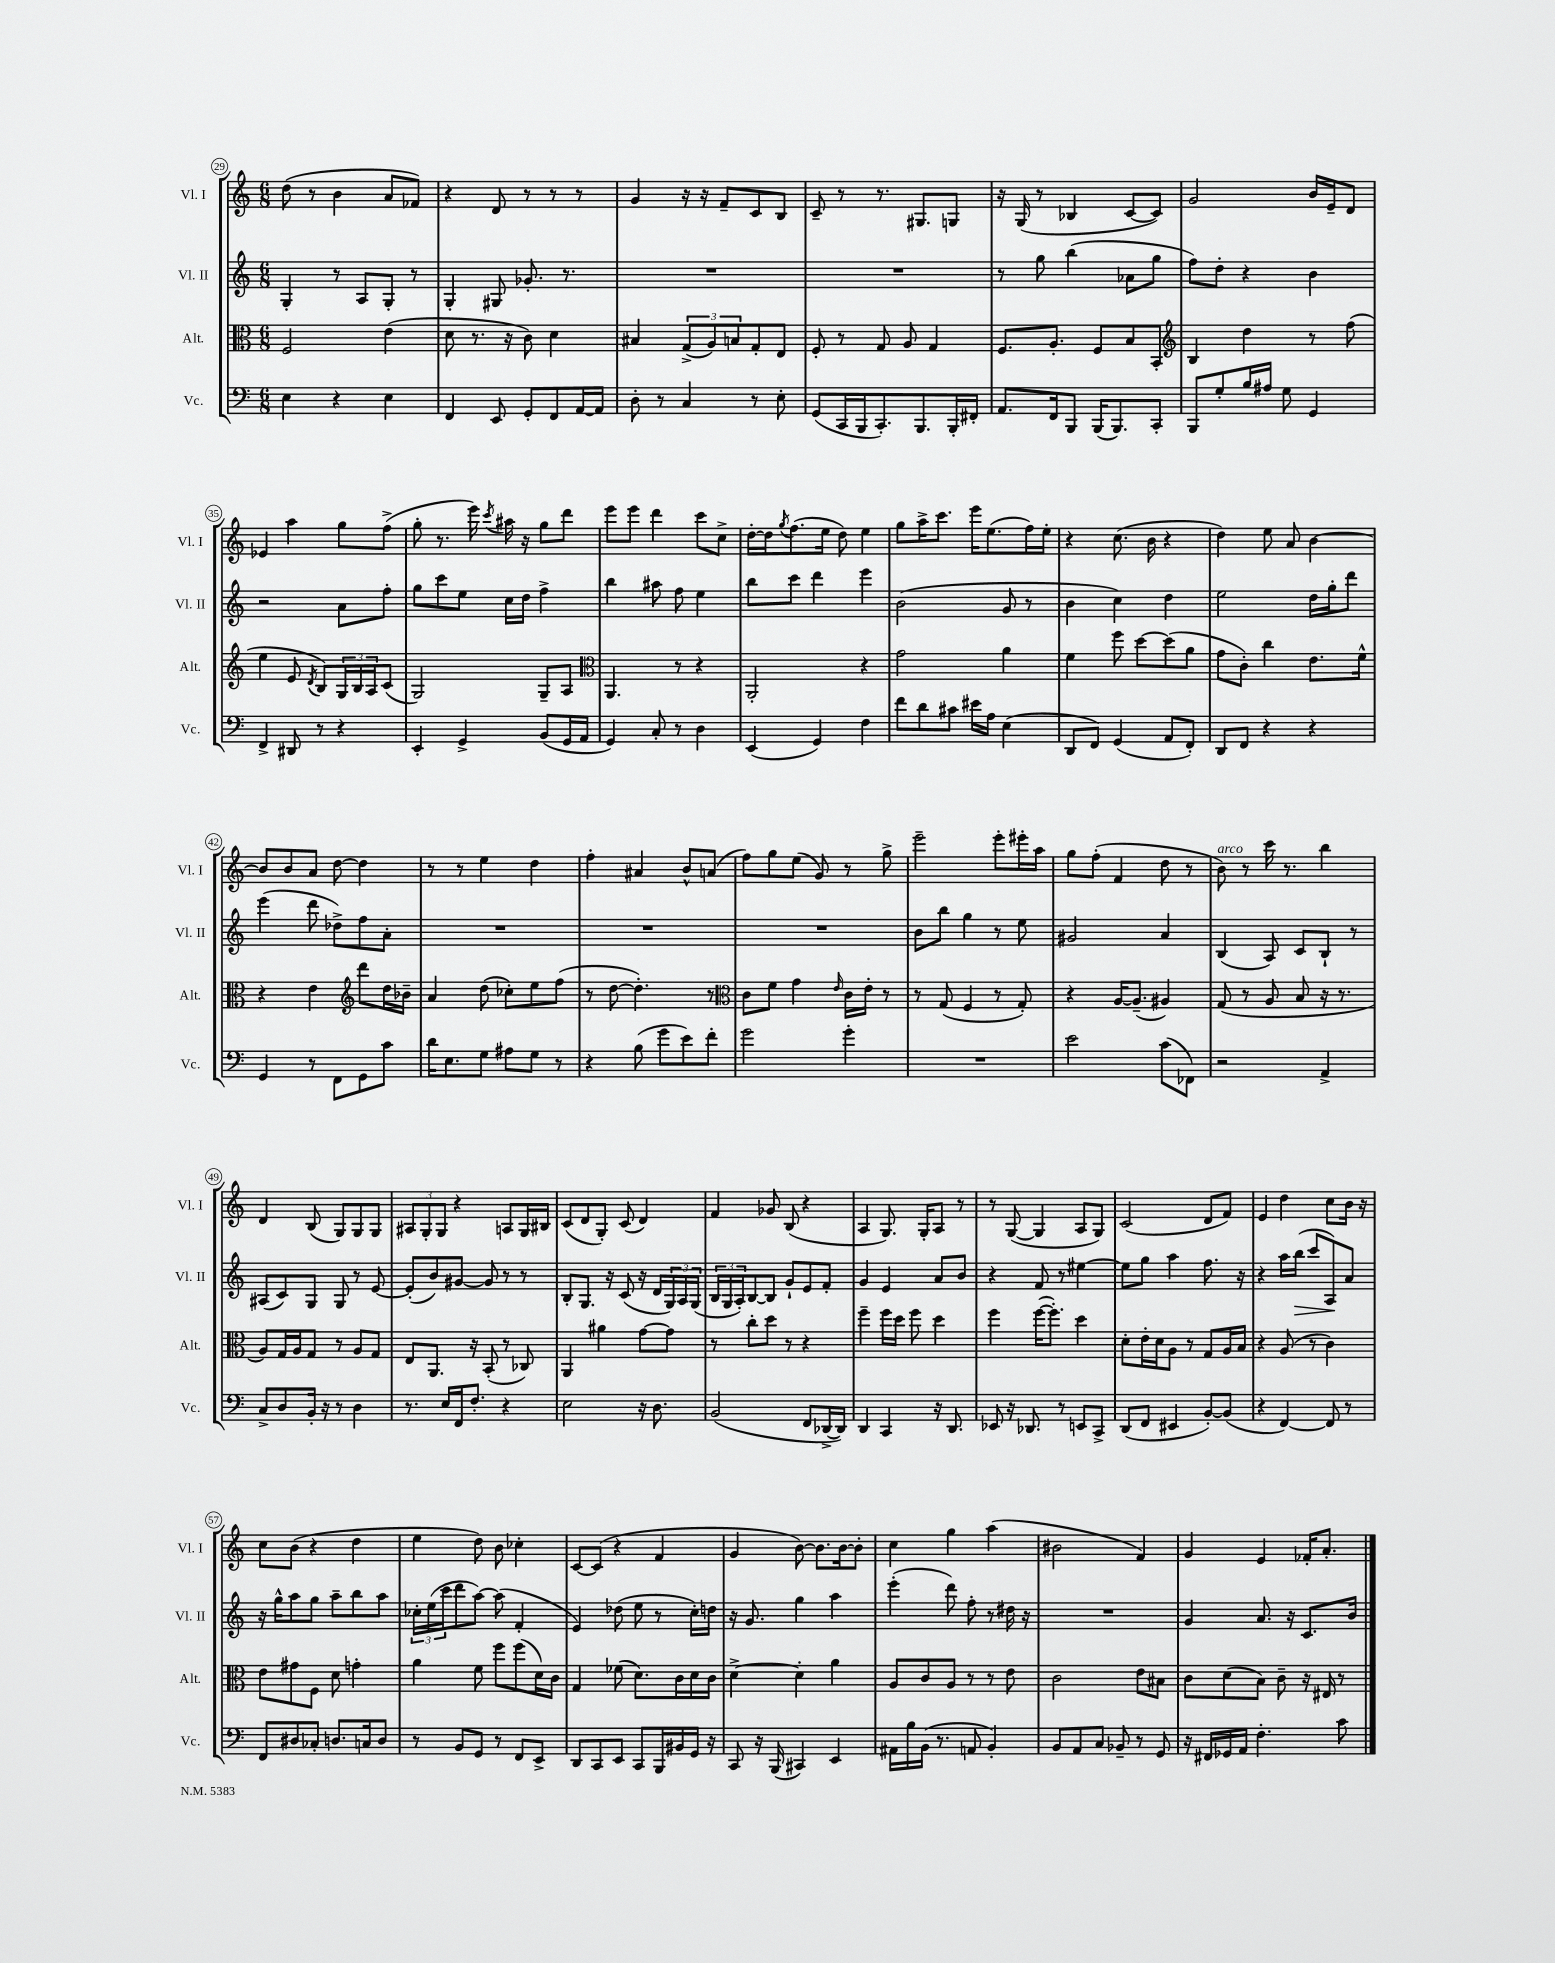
<<
\new StaffGroup <<
\new Staff = "s0" \with { instrumentName = "Vl. I" shortInstrumentName = "Vl. I" } {
    \clef treble \key c \major \numericTimeSignature \time 6/8
    d''8( r8 b'4 a'8 fes'8) |
    r4 d'8 r8 r8 r8 |
    g'4 r16 r16 f'8-- c'8 b8 |
    c'8-- r8 r8. gis8. g8 |
    r16 g16( r8 bes4 c'8~ c'8) |
    g'2 b'16 e'16-- d'8 |
    ees'4 a''4 g''8 f''8->( |
    g''8-. r8. e'''16) \acciaccatura { c'''8 } ais''16 r16 g''8 d'''8 |
    e'''8 e'''8 d'''4 c'''8 c''8-> |
    d''16~-. d''16 \acciaccatura { g''8 } f''8.( e''16 d''8) e''4 |
    g''8 a''16-> c'''8. e'''16 e''8.( f''16) e''16-. |
    r4 c''8.( b'16 r4 |
    d''4) e''8 a'8 b'4~ |
    b'8 b'8 a'8 d''8~ d''4 |
    r8 r8 e''4 d''4 |
    f''4-. ais'4 b'8-^ a'8( |
    f''8) g''8 e''8( g'8) r8 g''8-> |
    e'''2-- e'''8-. eis'''16-. a''16 |
    g''8 f''8-.( f'4 d''8 r8 |
    b'8^\markup { \italic "arco" }) r8 c'''16 r8. b''4 |
    d'4 b8( g8) g8 g8 |
    \tuplet 3/2 { ais8 g8-. g8 } r4 a8 g16 bis16 |
    c'8( d'8 g8-.) c'8( d'4) |
    f'4 ges'8 b8( r4 |
    a4 g8.) g16-. a8 r8 |
    r8 g8~( g4 a8 g8) |
    c'2( d'8 f'8) |
    e'4 d''4 c''8 b'16 r16 |
    c''8 b'8( r4 d''4 |
    e''4 d''8) b'8 ces''4-. |
    c'8~ c'8( r4 f'4 |
    g'4 b'8~) b'8. b'16~ b'8-. |
    c''4 g''4 a''4( |
    bis'2 f'4) |
    g'4 e'4 fes'16-. a'8.-. \bar "|." |
}
\new Staff = "s1" \with { instrumentName = "Vl. II" shortInstrumentName = "Vl. II" } {
    \clef treble \key c \major \numericTimeSignature \time 6/8
    g4-. r8 a8 g8-. r8 |
    g4-. gis8 ges'8.-. r8. |
    R2. |
    R2. |
    r8 g''8 b''4( aes'8 g''8 |
    f''8) d''8-. r4 b'4 |
    r2 a'8 f''8-. |
    g''8 c'''8 e''8 c''16 d''16 f''4-> |
    b''4 ais''8 f''8 e''4 |
    b''8 c'''8 d'''4 e'''4 |
    b'2( g'8 r8 |
    b'4 c''4) d''4 |
    e''2 d''16 g''16-. d'''8 |
    e'''4( d'''8 des''8->) f''8 a'8-. |
    R2. |
    R2. |
    R2. |
    b'8 b''8 g''4 r8 e''8 |
    gis'2 a'4 |
    b4( a8) c'8 b8-! r8 |
    ais8( c'8) g8 g8 r8 e'8~ |
    e'8-.( b'8) gis'8~ gis'8 r8 r8 |
    b8-. g8. r16 c'8( r16 d'16 \tuplet 3/2 { g16) a16 g16( } |
    \tuplet 3/2 { b16 g16 a16-.) } b8~ b8 g'8-! e'8 f'8-. |
    g'4 e'4 a'8 b'8 |
    r4 f'8 r8 eis''4~ |
    eis''8 g''8 a''4 f''8. r16 |
    r4 a''16 b''16\>( c'''8 a8\!) a'8 |
    r16 g''16-^ a''8 g''8 a''8-- b''8 a''8 |
    \tuplet 3/2 { ces''16-. e''16( c'''16 } d'''8 a''8~) a''8( f'4-. |
    e'4) des''8( e''8 r8 c''16-.) d''16 |
    r16 g'8. g''4 a''4 |
    e'''4-.( d'''8) f''8-. r8 dis''16 r16 |
    R2. |
    g'4 a'8. r16 c'8. b'16 \bar "|." |
}
\new Staff = "s2" \with { instrumentName = "Alt." shortInstrumentName = "Alt." } {
    \clef alto \key c \major \numericTimeSignature \time 6/8
    f2 e'4( |
    d'8 r8. r16 c'8) d'4 |
    bis4 \tuplet 3/2 { g8->( a8) b8 } g8-. e8 |
    f8-. r8 g8 a8 g4 |
    f8. a8.-. f8 b8 b,8-. |
    \clef treble b4 d''4 r8 f''8( |
    e''4 e'8 \acciaccatura { d'8 } b8) \tuplet 3/2 { g16 b16 a16 } c'8( |
    g2) g8-- a8 |
    \clef alto a,4. r8 r4 |
    a,2-. r4 |
    g'2 a'4 |
    f'4 f''8 d''8~ d''8( a'8 |
    g'8 c'8-.) c''4 e'8. f'16-^ |
    r4 e'4 \clef treble d'''8 d''16 bes'16-- |
    a'4 d''8( ces''8-.) e''8 f''8( |
    r8 d''8~ d''4.-.) r8 |
    \clef alto c'8 f'8 g'4 \grace { e'16 } c'16 e'16-. r8 |
    r8 g8( f4 r8 g8-.) |
    r4 a16~ a8.--( ais4) |
    g8( r8 a8 b8 r16 r8. |
    a8) g16 a16 g8 r8 a8 g8 |
    e8 a,8. r16 b,8-.( r8 ces8) |
    a,4 ais'4 g'8~ g'8 |
    r8 c''8-. d''8 r8 r4 |
    f''4-- f''16 d''16 f''8 d''4 |
    f''4 f''16~( f''8.-.) d''4 |
    d'8-. e'16-. d'16 a8 r8 g8 a16 b16 |
    r4 a8( r8 c'4) |
    e'8 gis'8 f8 d'8 g'4-. |
    a'4 f'8 f''8 f''8( d'16) c'16 |
    g4 fes'8( d'8.) c'16 d'16 c'16 |
    d'4~-> d'4-. a'4 |
    a8 c'8 a8 r8 r8 e'8 |
    c'2 e'8 bis8 |
    c'8 d'8( b8) c'8-- r16 eis16 r8 \bar "|." |
}
\new Staff = "s3" \with { instrumentName = "Vc." shortInstrumentName = "Vc." } {
    \clef bass \key c \major \numericTimeSignature \time 6/8
    e4 r4 e4 |
    f,4 e,8 g,8-. f,8 a,16~ a,16 |
    d8-. r8 c4 r8 e8-. |
    g,8( c,16 b,,16 c,8.-.) b,,8. b,,16-. fis,16-. |
    a,8. f,16 b,,8 b,,16( b,,8.) c,8-. |
    b,,8 g8-. b16 ais16 g8 g,4 |
    f,4-> dis,8 r8 r4 |
    e,4-. g,4-> b,8( g,16 a,16 |
    g,4) c8-. r8 d4 |
    e,4( g,4) f4 |
    f'8 d'8 cis'8 eis'16 a16 e4( |
    d,8 f,8) g,4( a,8 f,8-.) |
    d,8 f,8 r4 r4 |
    g,4 r8 f,8 g,8 c'8 |
    d'16 e8. g8 ais8 g8 r8 |
    r4 b8( g'8 e'8) f'8-. |
    g'2 g'4-. |
    R2. |
    e'2 c'8( fes,8) |
    r2 a,4-> |
    c8-> d8 b,16-. r16 r8 d4 |
    r8. e16 f,16 f8.-. r4 |
    e2 r16 d8. |
    b,2( f,8 des,16~-> des,16) |
    d,4 c,4 r16 d,8. |
    ees,8 r16 des,8. r8 e,8 c,8-> |
    d,8( f,8 eis,4 b,8~-.) b,8( |
    r4 f,4~) f,8 r8 |
    f,8 dis8 ces8-. d8. c16 d8 |
    r8 b,8 g,8 r8 f,8 e,8-> |
    d,8 c,8 e,8 c,8 b,,16 bis,16 g,16 r16 |
    c,8 r16 b,,16( cis,4) e,4 |
    ais,16 b16 b,16( r8. a,8 b,4-.) |
    b,8 a,8 c8 bes,8-- r8 g,8 |
    r16 fis,16 ges,16 a,16 f4.-. c'8 \bar "|." |
}
>>
>>
\layout { \context { \Score currentBarNumber = #29 \override BarNumber.stencil = #(make-stencil-circler 0.1 0.3 ly:text-interface::print) } }
